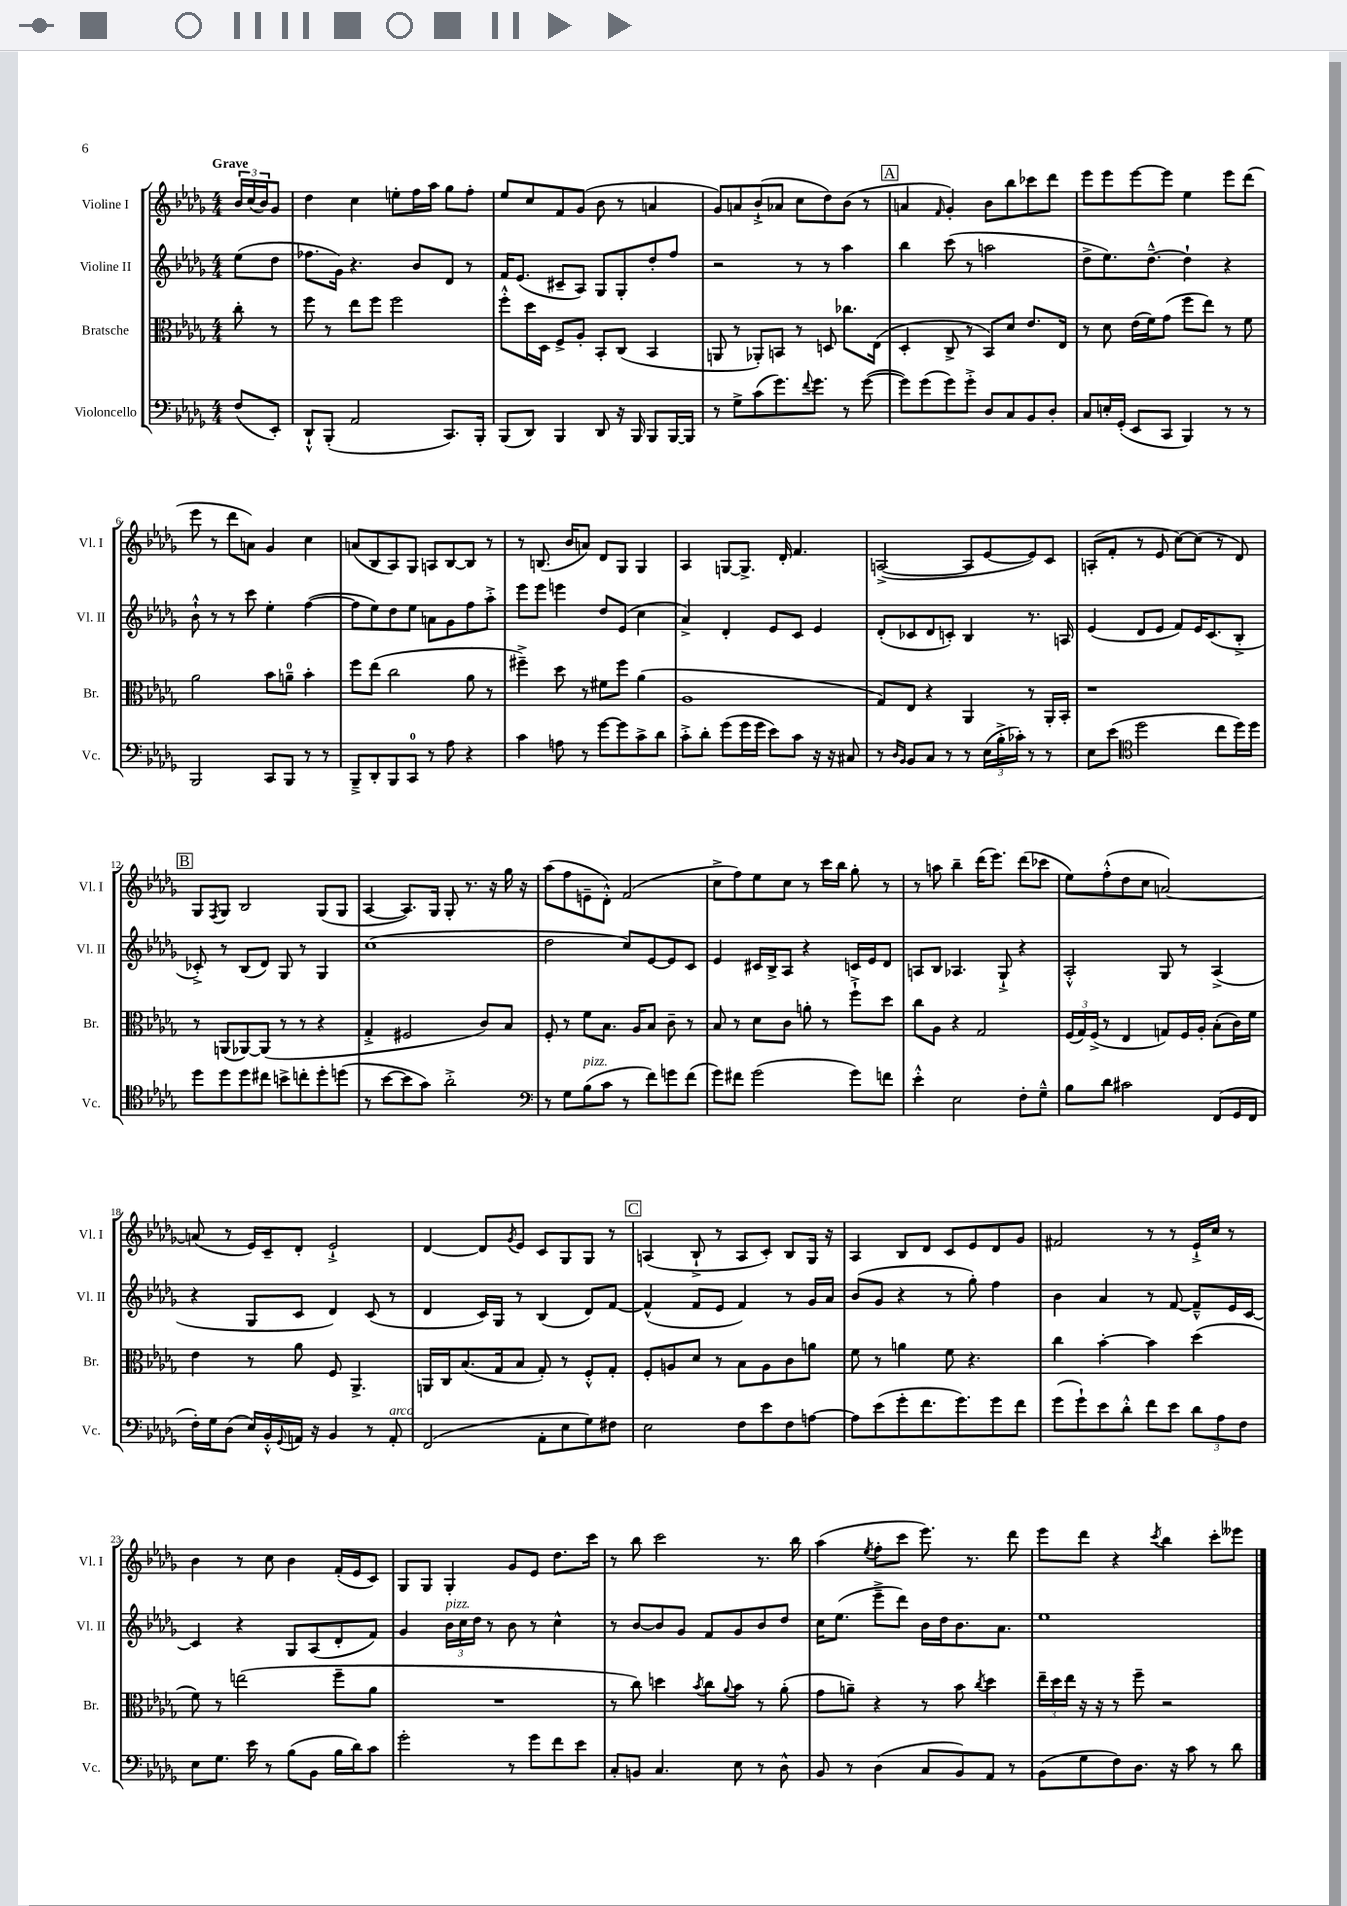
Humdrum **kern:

**kern	**kern	**kern	**kern
*part4	*part3	*part2	*part1
*staff4	*staff3	*staff2	*staff1
*I"Violoncello	*I"Bratsche	*I"Violine II	*I"Violine I
*I'Vc.	*I'Br.	*I'Vl. II	*I'Vl. I
*clefF4	*clefC3	*clefG2	*clefG2
*k[b-e-a-d-g-]	*k[b-e-a-d-g-]	*k[b-e-a-d-g-]	*k[b-e-a-d-g-]
*M4/4	*M4/4	*M4/4	*M4/4
=	=	=	=
!	!	!	!LO:TX:a:B:t=Grave
(8F/L	8cc'\	(8ee-\L	24b-/LL
.	.	.	(24cc/
.	.	.	24b-/J)
8EE-'/J)	8r	8dd-\J	8g-/J
=1	=1	=1	=1
8DD-`^^/L	8ff\	8.ff-X\L	4dd-\
(8BBB-'/J	8r	.	.
.	.	16g-\Jk)	.
2AA-/	8ee-\L	4.r	4cc\
.	8ff\J	.	.
.	2ff\	.	8een'\L
.	.	8b-/L	16ff\L
.	.	.	16aa-\JJ
8.CC/L)	.	8d-/J	8gg-\L
.	.	8r	8ff'\J
16BBB-'/Jk	.	.	.
=2	=2	=2	=2
(8BBB-/L	8ff'^^\L	16f/KL	8ee-/L
.	.	(8.e-/J	.
8DD-/J)	16dd-\L	.	8cc/
.	16D-\JJ	.	.
4BBB-/	8F^/L	8c#X~/L	8f/
.	8A-'/J	8A-/J)	(8g-/J
8DD-/	8BB-'/L	8G-/L	8b-\
16r	(8C/J	8G-'/	8r
16BBB-/	.	.	.
8BBB-/L	4BB-/	8dd-'/	4an/
[16BBB-/L	.	8ff/J	.
16BBB-/JJ]	.	.	.
=3	=3	=3	=3
8r	8AAn/	2r	8g-/L)
8G-^\L	8r	.	8an/
(8c\	8AA-X'/L)	.	(8b-`^/
8.g-\)	8BBn/J	.	8a-X/J
.	8r	8r	8cc\L
8qqf/	.	.	.
8.g-\J	.	.	.
.	8Dn/	8r	8dd-\)
8r	8.cc-X\L	4aa-\	(8b-\J
([8g-\	.	.	8r
.	(16E-\Jk	.	.
!!LO:REH:place=s1:t=A
=4	=4	=4	=4
8g-\L])	4D-'/	4bb-\	4an/
(8g-\	.	.	.
.	.	.	16qqf/
8g-\)	8C^/	(8ccc\	4g-'/)
8g-'^\J	8r	8r	.
8D-/L	8BB-/L)	2aan\	8b-\L
8C/	8d-/J	.	8bb-\
8BB-/	8.e-/L	.	8ccc-X\
8D-'/J	.	.	8ddd-\J
.	16E-/Jk	.	.
=5	=5	=5	=5
8C/L	8r	8dd-^\L	8eee-\L
16En'/L	8d-\	8.ee-\)	8eee-\
(16GG-'/JJ	.	.	.
8EE-/L	(16e-\LL	.	[8eee-\
.	16f\J)	[8.dd-~^^\J	.
8CC/J	(8g-\J	.	8eee-\J]
4BBB-/)	8ff\L	4dd-`\]	4ee-\
.	8ee-\J)	.	.
8r	8r	4r	8eee-\L
8r	8f\	.	(8ddd-\J
!!LO:LB:g=z
=6	=6	=6	=6
2BBB-/	2a-\	8b-`^^\	8eee-\
.	.	8r	8r
.	.	8r	8ddd-\L
.	.	8ccc\	8an\J)
8CC/L	8b-\L	4ee-'\	4g-/
8BBB-/J	8an~\J	.	.
8r	4b-'\	([4ff\	4cc\
8r	.	.	.
=7	=7	=7	=7
8BBB-~^/L	8ff\L	8ff\L]	(8an/L
8DD-'/	(8ee-\J	8ee-\)	8B-/
8BBB-/	2cc\	8dd-\	8A-/)
8CC/J	.	8ee-\J	8G-/J
8r	.	8an\L	8An/L
8A-\	.	8g-\	[8B-/
4r	8a-\	8ff\	8B-/J]
.	8r	8aa-'^\J	8r
=8	=8	=8	=8
4c\	4ff#X~^\)	8eee-\L	8r
.	.	8eee-\J	(8.Bn/
8An\	8dd-\	4eeen\	.
.	.	.	16b-/KL
8r	8r	.	8an/J)
[8g-\L	8f#X\L	8dd-/L	8d-/L
8g-\]	8ff#\J	(8e-/J	8G-/J
8c^\	(4a-\	4cc\	4G-/
8d-\J	.	.	.
=9	=9	=9	=9
8c'^\L	1A-	4a-^/)	4A-/
8d-'\J	.	.	.
(8g-\L	.	4d-'/	[8Gn/L
16g-\L	.	.	8.G^/J]
16g-\JJ	.	.	.
8e-\L)	.	8e-/L	.
.	.	.	16d-'/
8c\J	.	8c/J	4.f/
16r	.	4e-/	.
16r	.	.	.
8C#X/	.	.	.
=10	=10	=10	=10
8r	8G-/L)	(8d-'/L	([2An^/
16qqD-/LL	.	.	.
16qqBB-/JJ	.	.	.
8BB-/L	8E-/J	8c-X/	.
8C/J	4r	8d-/	.
8r	.	8cn'/J)	.
8r	4AA-/	4B-/	8A/L]
(24E-\LL	.	.	[8e-/
24B-'^\	.	.	.
24c-X'\JJ)	.	.	.
8r	8r	8.r	8e-/])
8r	16AA-'/LL	.	8c/J
.	16BB-'/JJ	16An/	.
=11	=11	=11	=11
8E-\L	1r	(4e-/	(8An'/L
(8e-\J	.	.	8f'/J
*clefC4	*	*	*
2dd-\	.	8d-/L	8r
.	.	8e-/J	8e-/
.	.	8f/L)	[8cc\L)
.	.	16e-/K	(8cc\J]
.	.	(8.c/	.
8cc\L	.	.	8r
16dd-\L)	.	8B-'^/J	8d-/)
16dd-\JJ	.	.	.
!!LO:LB:g=z
!!LO:REH:place=s1:t=B
=12	=12	=12	=12
8dd-\L	8r	8c-X'^/)	8G-/L
.	.	.	8qF/
8dd-\	(8AAn/L	8r	8G-/J
8dd-\	[8AA-X/)	(8B-/L	2B-/
8cc#X\J	(8AA-/J]	8d-/J)	.
8bn^\L	8r	8G-/	.
8ccn'\	8r	8r	.
8dd-'\	4r	4G-/	(8G-/L
(8ddn\J	.	.	8G-/J
=13	=13	=13	=13
8r	4G-'^/	(1cc	[4A-/
[8b-\L	.	.	.
8b-\]	2F#X/	.	8.A-/L])
8g-\J)	.	.	.
.	.	.	16G-/Jk
2a-'^\	.	.	8G-'/
.	.	.	8.r
.	8c/L)	.	.
.	.	.	16r
.	8B-/J	.	16gg-\
.	.	.	16r
=14	=14	=14	=14
*clefF4	*	*	*
8r	8F'/	2dd-\	(8aa-\L
8G-\L	8r	.	8ff\
!LO:TX:a:i:t=pizz.	!	!	!
(8B-\	8f\L	.	8en~\
8c\J	8.B-\J	.	8d-'^^\J)
8r	.	8cc/L)	(2f/
.	16A-/KL	.	.
8f\L)	8B-/J	[8e-/	.
8gn\	8c~\	8e-/]	.
(8f\J	8r	8c/J	.
=15	=15	=15	=15
8g-\L)	8B-/	4e-/	8cc^\L
8f#X\J	8r	.	8ff\)
(2g-\	8d-\L	16c#X/LL	8ee-\
.	.	16B-^/J	.
.	8c\J	8A-/J	8cc\J
.	8an'\	4r	8r
.	8r	.	16ccc\LL
.	.	.	16bb-\JJ
8g-\L)	8ff`^\L	16cn/LL	8gg-'\
.	.	16e-/J	.
8fn\J	8dd-\J	8d-/J	8r
=16	=16	=16	=16
4e-'^^\	8cc\L	8An/L	8r
.	8A-\J	8B-/J	8aan\
2E-\	4r	4.A-X/	4bb-~\
.	2G-/	.	(16ddd-\KL
.	.	.	8.eee-\J)
.	.	8G-`^/	.
8F'\L	.	4r	(8ddd-\L
8G-~^^\J	.	.	8ccc-X\J
=17	=17	=17	=17
8B-\L	(24F/LL	2A-'^^/	8ee-\L)
.	24G-/)	.	.
.	(24F^/JJ	.	.
8d-\J	8r	.	(8ff'^^\
2c#X\	4E-/	.	8dd-\
.	.	.	8cc\J
.	8Gn/L)	8G-/	[2an/)
.	16F/L	8r	.
.	16A-'/JJ	.	.
(8FF/L	(8B-'\L	(4A-^/	.
16GG-/L	16c\L)	.	.
16FF/JJ	16f\JJ	.	.
!!LO:LB:g=z
=18	=18	=18	=18
16F'\LL)	4e-\	4r	(8an/]
16G-\J	.	.	.
(8D-\J	.	.	8r
16E-/LL)	8r	8G-/L	16e-/LL)
16BB-'^^/	.	.	16c~/J
8qqGG-/	.	.	.
16AAn/JJ	8a-\	8c/J	8d-'/J
16r	.	.	.
4BB-/	8F/	4d-/)	2e-`^/
.	4.AA-^/	.	.
8r	.	(8c/	.
!LO:TX:a:i:t=arco	!	!	!
8AA'/	.	8r	.
=19	=19	=19	=19
(2FF/	16AAn/LL	4d-/	[4d-/
.	16C/J	.	.
.	(8.B-/	.	.
.	.	16c/LL)	8d-/L]
.	16G-/k	16G-/JJ	.
.	.	.	8qg-/
.	8B-/J	8r	8e-/J
8AA-'\L	8G-'/)	(4B-/	8c/L
8E-\	8r	.	8G-/
8G-\)	8F'^^/L	8d-/L)	8G-/J
8F#X\J	8G-'/J	[8f/J	8r
!!LO:REH:place=s1:t=C
=20	=20	=20	=20
2E-\	8F'/L	(4f^^/]	(4An/
.	8An/	.	.
.	8d-/J	8f/L	8B-`^/
.	8r	8e-/J	8r
8F\L	8B-\L	4f/)	8A/L
8e-\	8A\	.	8c'/J)
8F\	8c\	8r	8B-/L
[8An\J	8an\J	16g-/LL	16G-/Jk
.	.	16a-/JJ	16r
=21	=21	=21	=21
8A\L]	8f\	(8b-/L	4A-/
(8e-\	8r	8g-/J	.
8g-'\	4an\	4r	8B-/L
8.f\	.	.	8d-/J
.	8f\	8r	8c/L
8.g-\)	.	.	.
.	4.r	8gg-'\)	8e-/
8g-\	.	4ff\	8d-/
8f\J	.	.	8g-/J
=22	=22	=22	=22
(8g-\L	4cc\	4b-\	2f#X/
8g-`\)	.	.	.
8e-\	[4b-'\	4a-/	.
8d-'^^\J	.	.	.
8f\L	4b-\]	8r	8r
8e-\J	.	[8f/	8r
12d-\L	(4dd-\	8f~^^/L]	16e-`^/LL
.	.	.	16cc/JJ
12A-\	.	.	.
.	.	16e-/L	8r
12F\J	.	.	.
.	.	[16c/JJ	.
!!LO:LB:g=z
=23	=23	=23	=23
8E-\L	8f\)	4c/]	4b-\
8.G-\J	8r	.	.
.	(2een\	4r	8r
16e-\	.	.	.
8r	.	.	8cc\
(8B-\L	.	8G-/L	4b-\
8BB-\J	.	(8A-/	.
16B-\LL	8ff~\L	8d-'/	(16f'/LL
16d-\J)	.	.	16e-/J
8c\J	8a-\J	8f/J)	8c/J)
=24	=24	=24	=24
2g-'\	1r	4g-/	8G-/L
.	.	.	8G-/J
!	!	!LO:TX:a:i:t=pizz.	!
.	.	24b-\LL	4G-'/
.	.	24cc\	.
.	.	24dd-\JJ	.
.	.	8r	.
8r	.	8b-\	8g-/L
8g-\L	.	8r	8e-/J
8f\	.	4cc^^\	8.dd-\L
8e-\J	.	.	.
.	.	.	16ccc\Jk
=25	=25	=25	=25
8C'/L	8r	8r	8r
8BBn/J	8cc\)	[8b-/L	8bb-\
4.C/	4ddn\	8b-/]	2ccc\
.	.	8g-/J	.
.	8qb-/	.	.
.	8cc\L	8f/L	.
.	8qqa-/	.	.
8E-\	8b-\J	8g-/	.
8r	8r	8b-/	8.r
8D-^^\	(8a-'\	8dd-/J	.
.	.	.	16bb-\
=26	=26	=26	=26
8BB-/	8g-\L	16cc\KL	(4aa-\
.	.	(8.ee-\J	.
8r	8an~\J)	.	.
.	.	.	8qee-/
(4D-\	4r	8eee-~^\L	8ff'\L
.	.	8ddd-\J)	8ccc\J
8C/L	8r	16b-\LL	8.eee-\)
.	.	16dd-\J	.
8BB-/)	8b-\	8.b-\	.
.	.	.	8.r
.	8qcc/	.	.
8AA-/J	4dd-\	.	.
.	.	8.a-\J	.
8r	.	.	8ddd-\
=27	=27	=27	=27
(8BB-\L	24ee-~\LL	1ee-	8eee-\L
.	24dd-\	.	.
.	24ee-\JJ	.	.
8G-\	16r	.	8ddd-\J
.	16r	.	.
8F\)	8r	.	4r
8.D-\J	8ff~\	.	.
.	.	.	8qccc/
.	2r	.	4bb-\
16r	.	.	.
8c\	.	.	.
8r	.	.	8ccc'\L
8d-\	.	.	8eee--X\J
==	==	==	==
*-	*-	*-	*-
